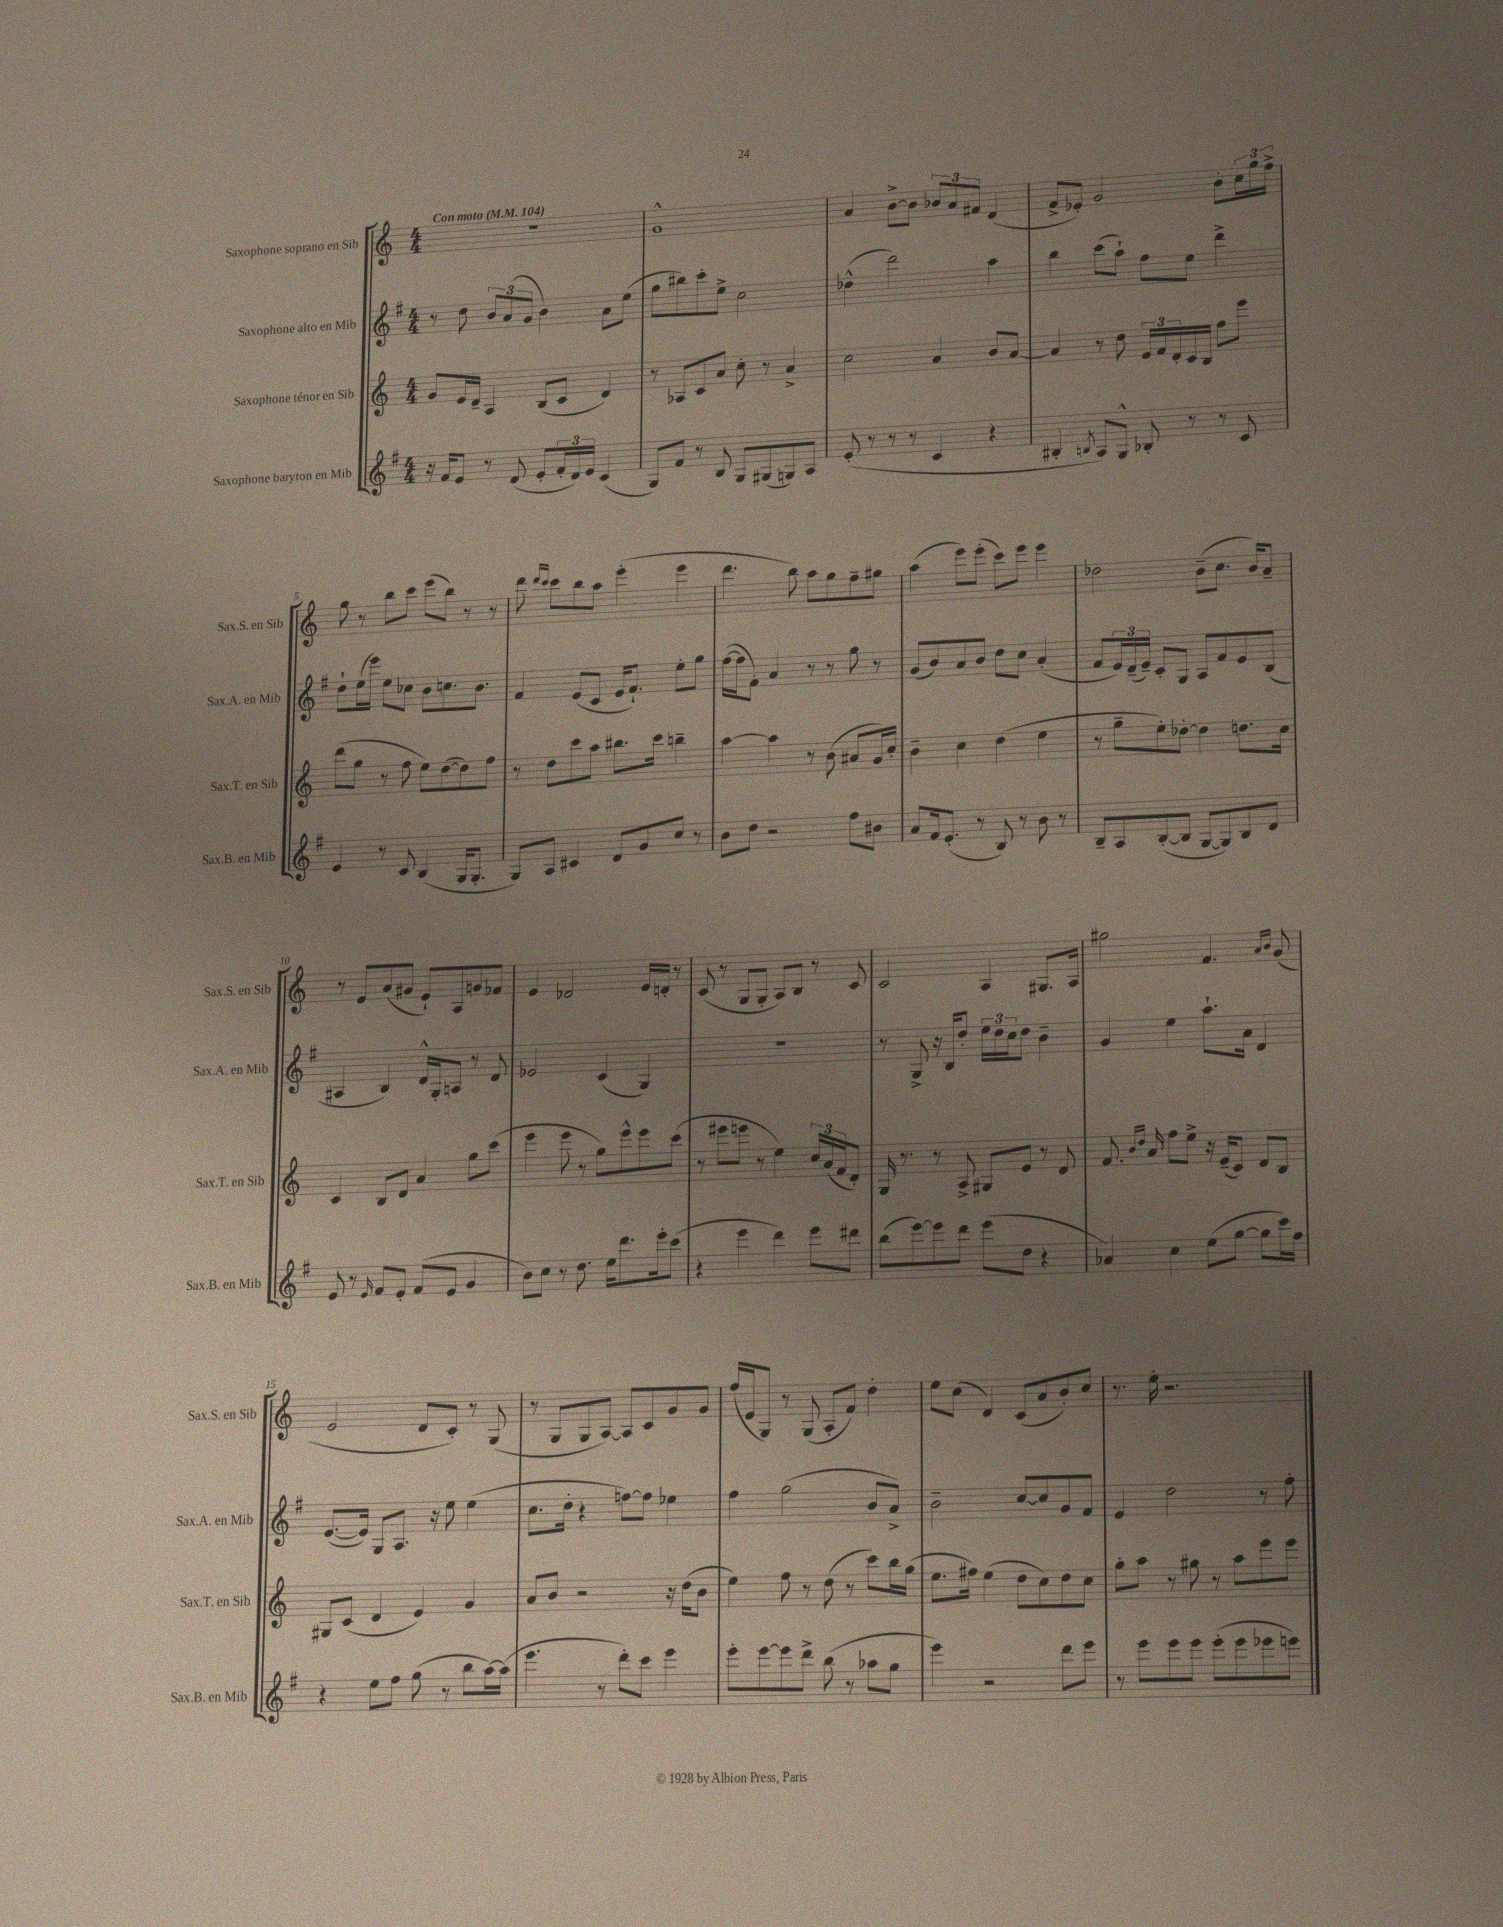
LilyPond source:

<<
\new StaffGroup <<
\new Staff = "s0" \with { instrumentName = "Saxophone soprano en Sib" shortInstrumentName = "Sax.S. en Sib" } {
    \clef treble \key c \major \numericTimeSignature \time 4/4 \tempo "Con moto" 4 = 104
    R1 |
    g'1-^ |
    a'4 b'8~-> b'8 \tuplet 3/2 { bes'8 a'8 fis'8 } d'4( |
    f'8-> ees'8-.) g'2 b'8-. \tuplet 3/2 { c''16 g''16 f''16-> } |
    g''8 r8 b''8 c'''8 e'''8( b''8) r8 r8 |
    d'''8 \grace { d'''16 c'''16 } c'''8 b''8 a''8 e'''4-.( e'''4 |
    d'''4. b''8) a''8 g''8 f''8-- gis''8 |
    a''4( e'''8) e'''8-.( c'''8) e'''8 e'''4 |
    des''2 b'8--( c''8. b'16) a'8-- |
    r8 e'8 a'8( gis'8 e'8-!) a8 g'8 fes'8 |
    e'4 des'2 e'16 d'16-. r8 |
    c'8( r8 g8 g8-. a8) b8 r8 c'8 |
    c'2 a4 gis8. a16 |
    gis''2 f'4. \grace { a'16 b'16 } g'8( |
    e'2 d'8 c'8-.) r8 g8( |
    r8 g8 g8 a8~) a8 c'8 g'8 g'8 |
    f''16( e'16 g8) r8 g8( a8-. f'8) d''4-. |
    e''8 c''8( d'4) c'8( a'8 b'8-.) c''8 |
    r8. e''16-. r2. \bar "|." |
}
\new Staff = "s1" \with { instrumentName = "Saxophone alto en Mib" shortInstrumentName = "Sax.A. en Mib" } {
    \clef treble \key g \major \numericTimeSignature \time 4/4
    r8 d''8 \tuplet 3/2 { b'8 a'8( g'8 } b'4) a'8 e''8( |
    g''8 bis''8) c'''8-. e''8-> c''2 |
    des''4-^( d'''2) a''4 |
    b''4 c'''8( a''8-!) fis''8 e''8 d'''4-> |
    d''8-! e''16( e'''16) e''8 ces''8 b'8 c''8. b'8. |
    fis'4 e'8( c'8 e'16 fis'8.-!) e''8-. g''8 |
    fis''16~( fis''16 fis'8-.) a'4 r8 r8 g''8 r8 |
    g'8( b'8) a'8 b'8 d''8 c''8 a'4-.( |
    fis'8 \tuplet 3/2 { e'16) d'16--( e'16--) } c'8-. g8 a8 fis'8 e'8 b8( |
    ais4 b4) d'16-^ g16-. a8 r8 d'8 |
    ees'2 c'4( g4) |
    r1 |
    r8 g8-> r16 b16 d''8-. \tuplet 3/2 { e''16 d''16 c''16 } d''8 b'4-- |
    g'4 e''4 a''8.-! a'16 d'4 |
    e'8.~( e'16) g8 a8. r16 e''8 e''4( |
    c''8. d''16-. r4 f''8~) f''8 ees''4 |
    fis''4 g''2( b'8 a'8->) |
    b'2-- c''8~ c''8 g'8 fis'8 |
    e'4 d''2 r8 fis''8-. \bar "|." |
}
\new Staff = "s2" \with { instrumentName = "Saxophone ténor en Sib" shortInstrumentName = "Sax.T. en Sib" } {
    \clef treble \key c \major \numericTimeSignature \time 4/4
    g'8 e'16 d'16-- a4 b8( c'8 d'4) |
    r8 aes8 c'8 a'8 c''8-. r8 a'4-> |
    c''2 a'4 b'8 a'8~ |
    a'4 r8 d''8 \tuplet 3/2 { e'16 f'16 d'16-. } c'16 b16 f''8 e'''8 |
    d'''8( g''8 r8 f''8 e''8) d''8~( d''8) f''8 |
    r8 d''8 c'''8 a''8 bis''8. c'''16 b''4-- |
    a''4~ a''4 r8 b'8( ais'8 g'16) c''16-. |
    b'4-- c''4 d''4( e''4 |
    r8 g''8-- e''8-.) des''8~-. des''4 d''8. c''16 |
    c'4 b8 d'8 a'4 g''8 c'''8( |
    e'''4 e'''8 r8 g''8) e'''8-^ e'''8 c'''8( |
    r8 eis'''8 e'''8 r8 e''4) \tuplet 3/2 { c''16 a'16( f'16 } d'8-.) |
    g16 r8. r8 a8-> gis8 e'8 r8 d'8 |
    f'8. \grace { b'16 d''16 } a'16 f''8 e''8-> r16 e'16--( c'8) d'8 b8 |
    gis8 c'8( d'4 e'4) g'4 |
    a'8 b'8 r2 r16 d''16( b'8 |
    e''4) f''8 r8 d''8( r8 c'''8) b''16 g''16( |
    e''8. fis''16) e''4( d''8 c''8) d''8 c''8 |
    g''8-. a''8 r8 gis''8 r8 a''8 e'''8 e'''8 \bar "|." |
}
\new Staff = "s3" \with { instrumentName = "Saxophone baryton en Mib" shortInstrumentName = "Sax.B. en Mib" } {
    \clef treble \key g \major \numericTimeSignature \time 4/4
    r16 fis'16 e'8 r8 d'8( e'8-. \tuplet 3/2 { fis'16-. d'16) e'16 } c'4( |
    g8) fis'8 r8 b8 g8 gis8( g8) a8 |
    e'8-.( r8 r8 r8 c'4 r4 |
    bis4-. \acciaccatura { b8 } a8) g8-^ bes8-. r8 r8 c'8 |
    e'4 r8 c'8 b4( g16 g8.-. |
    g8) a8 cis'4 d'8 g'8 c''8 r8 |
    b'8 d''8 r2 fis''8 bis'8 |
    a'8 fis'16 e'8.-.( r8 b8) r8 b'8 r8 |
    b8-- a8 b8~-.( b8 g8~ g8) b8 d'8 |
    e'8 r8 \grace { e'16 } fis'8 e'8-. fis'8( e'8 g'4 |
    b'8) c''8 r8 d''8. e''16 d'''8. e'''16-. c'''8( |
    r4 e'''4 d'''4) e'''8 dis'''8 |
    b''8( e'''8~) e'''8 d'''8 e'''8( d''8 r4 |
    aes'4) c''4 e''8( g''8~ g''8 c'''16) fis''16 |
    r4 e''8 fis''8 g''8( r8 b''8 a''16~) a''16( |
    e'''4. r8 d'''8-.) c'''8 e'''4 |
    e'''8-. e'''8~ e'''8 d'''8-> b''8( r8 aes''8 g''8 |
    e'''4) r2 d'''8 e'''8 |
    r8 e'''8 e'''8 e'''8 e'''8-.( e'''8 ees'''8 e'''8) \bar "|." |
}
>>
>>
